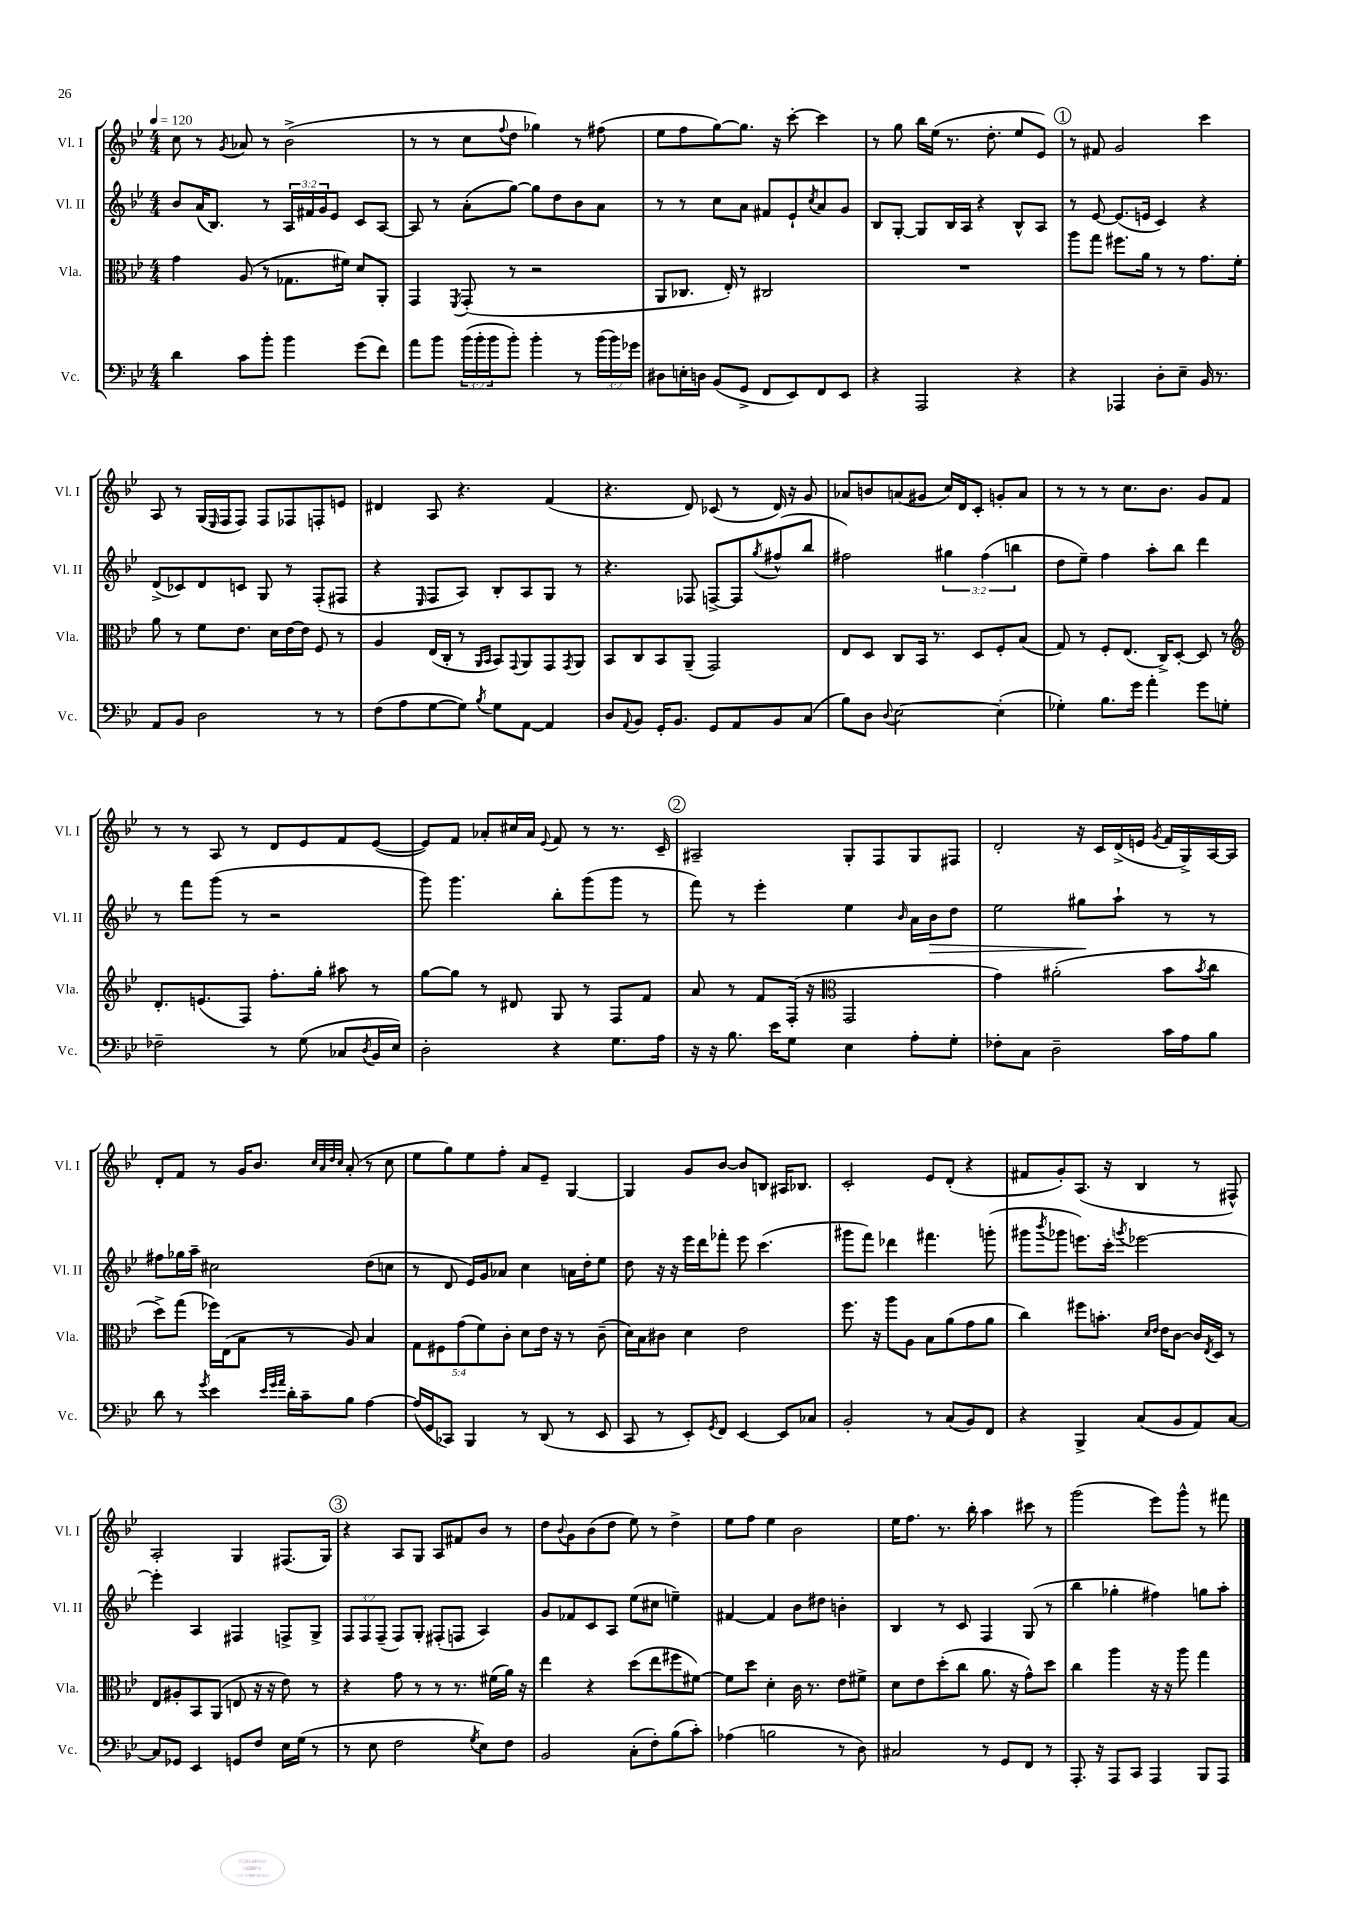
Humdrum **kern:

**kern	**kern	**kern	**dynam	**kern
*part4	*part3	*part2	*part2	*part1
*staff4	*staff3	*staff2	*staff2	*staff1
*I"Vc.	*I"Vla.	*I"Vl. II	*	*I"Vl. I
*I'Vc.	*I'Vla.	*I'Vl. II	*	*I'Vl. I
*clefF4	*clefC3	*clefG2	*	*clefG2
*k[b-e-]	*k[b-e-]	*k[b-e-]	*	*k[b-e-]
*M4/4	*M4/4	*M4/4	*	*M4/4
*MM120	*MM120	*MM120	*	*MM120
=1	=1	=1	=1	=1
4d\	4g\	8b-/L	.	8cc\
.	.	(16a/K	.	8r
.	.	8.B-/J)	.	.
.	.	.	.	8qg/
8c\L	(8A/	.	.	8a-X/
8b-'\J	8r	8r	.	8r
4b-\	8.G-X\L	24A/LL	.	(2b-^\
.	.	24f#X/	.	.
.	.	24g/J	.	.
.	.	8e-/J	.	.
.	16f#X\Jk)	.	.	.
(8g\L	8d/L	8c/L	.	.
8f\J)	8AA'/J	[8A/J	.	.
=2	=2	=2	=2	=2
8a\L	4GG/	8A/]	.	8r
8b-\J	.	8r	.	8r
.	8qFF/	.	.	.
(24b-\LL	(8GG'/	(8a'\L	.	8cc\L
24b-'\	.	.	.	.
24b-\J	.	.	.	.
.	.	.	.	8qqff/
8b-'\J)	8r	[8gg\J)	.	8dd\J
4b-'\	2r	8gg\L]	.	4gg-X\)
.	.	8dd\	.	.
8r	.	8b-\	.	8r
(24b-\LL	.	8a\J	.	(8ff#X\
24b-\)	.	.	.	.
24g-X\JJ	.	.	.	.
=3	=3	=3	=3	=3
8D#X\L	8AA/L	8r	.	8ee-\L
16En'\L	8.C-X/J	8r	.	8ff\
16Dn\JJ	.	.	.	.
(8BB-/L	.	8cc\L	.	[8gg\)
.	16E-'/)	.	.	.
8GG^/J	8r	8a\J	.	8.gg\J]
8FF/L	2C#X/	8f#X/L	.	.
.	.	.	.	16r
8EE-/)	.	8e-`/	.	[8ccc'\
.	.	8qcc/	.	.
8FF/	.	8a/	.	4ccc\]
8EE-/J	.	8g/J	.	.
=4	=4	=4	=4	=4
4r	1r	8B-/L	.	8r
.	.	[8G'/J	.	8gg\
2AAA/	.	8G/L]	.	16bb-\LL
.	.	.	.	(16ee-\JJ
.	.	16B-/L	.	8.r
.	.	16A/JJ	.	.
.	.	4r	.	.
.	.	.	.	8.dd'\
4r	.	8B-^^/L	.	8ee-/L
.	.	8A/J	.	8e-/J)
!!LO:REH:place=s1:t=1
=5	=5	=5	=5	=5
4r	8aa\L	8r	.	8r
.	8gg\J	[8e-/	.	8f#X/
4AAA-X/	8.ff#X\L	(8.e-/L]	.	2g/
.	16a\Jk	16en/Jk	.	.
8D'\L	8r	4c/)	.	.
8E-~\J	8r	.	.	.
16BB-/	8.g\L	4r	.	4ccc\
8.r	.	.	.	.
.	16f'\Jk	.	.	.
!!LO:LB:g=z
=6	=6	=6	=6	=6
8AA/L	8a\	(8d^/L	.	8A/
8BB-/J	8r	8c-X/)	.	8r
2D\	8f\L	8d/	.	(16G/LL
.	.	.	.	16qqE-/
.	.	.	.	16F/J
.	8.e-\J	8cn/J	.	8F/J)
.	.	8G/	.	8F/L
.	16d\LL	.	.	.
.	[16e-\	8r	.	8F-X/
.	16e-\JJ]	.	.	.
8r	8F/	(8F'/L	.	8Fn'/
8r	8r	8F#X/J	.	8en/J
=7	=7	=7	=7	=7
(8F\L	4A/	4r	.	4d#X/
8A\	.	.	.	.
.	.	16qqE-/	.	.
[8G\	(16E-/LL	8F/L	.	8A/
.	16C'/JJ	.	.	.
8G\J])	8r	8A/J)	.	4.r
.	16qqAA/LL	.	.	.
8qB-/	16qqBB-/JJ	.	.	.
8G\L	8BB-/L)	8B-'/L	.	.
.	8qqGG/	.	.	.
[8AA\J	8AA/	8A/	.	.
4AA/]	8GG/	8G/J	.	(4f/
.	8qGG/	.	.	.
.	8AA/J	8r	.	.
=8	=8	=8	=8	=8
8D/L	8BB-/L	4.r	.	4.r
8qqAA/	.	.	.	.
8BB-/J	8C/	.	.	.
16GG'/KL	8BB-/	.	.	.
8.BB-/J	.	.	.	.
.	(8AA~/J	8F-X/	.	8d/)
8GG/L	2GG/)	[8Fn^/L	.	(8c-X/
8AA/	.	8F/]	.	8r
.	.	8qgg/	.	.
8BB-/	.	(8ff#X^^/	.	16d/)
.	.	.	.	16r
(8C/J	.	8bb-/J	.	8g/
=9	=9	=9	=9	=9
8B-\L)	8E-/L	2ff#X\)	.	8a-X/L
8D\J	8D/J	.	.	8bn/
8qqD/	.	.	.	.
[2E-\	8C/L	.	.	(8an/
.	16BB-/Jk	.	.	8g#X/J
.	8.r	.	.	.
.	.	6gg#X\	.	16cc/LL)
.	.	.	.	16d/J
.	8D/L	.	.	8c'/J
.	.	(6ff#\	.	.
(4E-'\]	8F'/	.	.	8gn'/L
.	.	6bbn\	.	.
.	(8B-/J	.	.	8a/J
=10	=10	=10	=10	=10
4G-X'\)	8G/)	8dd\L	.	8r
.	8r	8ee-~\J)	.	8r
8.B-\L	8F'/L	4ff\	.	8r
.	(8.E-/J	.	.	8.cc\L
16g\Jk	.	.	.	.
4a'\	.	8aa'\L	.	.
.	16C^/KL)	.	.	8.b-\J
.	[8D'/J	8bb-\J	.	.
8g\L	8D/]	4ddd\	.	8g/L
8Gn'\J	8r	.	.	8f/J
!!LO:LB:g=z
=11	=11	=11	=11	=11
*	*clefG2	*	*	*
2F-X~\	8.d'/L	8r	.	8r
.	.	8fff\L	.	8r
.	(8.en/	.	.	.
.	.	(8ggg\J	.	8A/
.	8F/J)	8r	.	8r
8r	8.ff'\L	2r	.	8d/L
(8G\	.	.	.	8e-/
.	16gg'\Jk	.	.	.
8C-X/L	8aa#X\	.	.	8f/
8qD/	.	.	.	.
16BB-/L	8r	.	.	([8e-/J
16E-/JJ)	.	.	.	.
=12	=12	=12	=12	=12
2D'\	[8gg\L	8ggg\)	.	8e-/L])
.	8gg\J]	4.ggg\	.	8f/J
.	8r	.	.	8a-X'/L
.	8d#X/	.	.	16cc#X/L
.	.	.	.	16a-/JJ
.	.	.	.	8qqe-/
4r	8G/	8bb-'\L	.	8f/
.	8r	(8ggg\	.	8r
8.G\L	8F/L	8ggg\J	.	8.r
.	8f/J	8r	.	.
16A\Jk	.	.	.	16c~/
!!LO:REH:place=s1:t=2
=13	=13	=13	=13	=13
16r	8a/	8fff\)	.	2A#X~/
16r	.	.	.	.
8.B-\	8r	8r	.	.
.	8f/L	4eee-'\	.	.
16e-\KL	.	.	.	.
8G\J	(16F'/Jk	.	.	.
.	16r	.	.	.
*	*clefC3	*	*	*
4E-\	2GG/	4ee-\	.	8G'/L
.	.	.	.	8F/
.	.	16qqb-/	.	.
8A'\L	.	16a\LL	.	8G/
!	!	!	!LO:HP:b	!
.	.	16b-\J	>	.
8G'\J	.	8dd\J	.	8F#X/J
=14	=14	=14	=14	=14
8F-X'\L	4g\)	2ee-\	.	2d'/
8C\J	.	.	.	.
2D~\	(2a#X'\	.	.	.
.	.	8gg#X\L	.	16r
.	.	.	.	16c/LL
.	.	8aa`\J	]	(16d^/
.	.	.	.	16en/JJ
.	.	.	.	8qg/
16c\LL	8b-\L	8r	.	16f/LL
16A\J	.	.	.	16G^/)
.	8qb-/	.	.	.
8B-\J	8cc\J	8r	.	[16A/
.	.	.	.	16A/JJ]
!!LO:LB:g=z
=15	=15	=15	=15	=15
8d\	8dd^\L)	8ff#X\L	.	8d'/L
8r	(8gg\J	16gg-X\L	.	8f/J
.	.	16aa~\JJ	.	.
8qg/	.	.	.	.
4e-\	16ff-X\LL)	2cc#X\	.	8r
.	(16E-\J	.	.	.
.	8B-\J	.	.	16g/KL
.	.	.	.	8.b-/J
32qqe-/LLL	.	.	.	.
32qqg/	.	.	.	.
32qqa/JJJ	.	.	.	.
16d'\LL	8r	.	.	.
16c~\J	.	.	.	.
.	.	.	.	32qqcc/LLL
.	.	.	.	32qqa/
.	.	.	.	32qqdd/
.	.	.	.	32qqcc/JJJ
8B-\J	8A/)	.	.	(8a'/
[4A\	4B-/	(8dd\L	.	8r
.	.	8ccn\J	.	8cc\
=16	=16	=16	=16	=16
(16A/LL]	10G\L	8r	.	8ee-\L
16GG/J	.	.	.	.
.	10F#X\	.	.	.
8CC-X/J)	.	8d/	.	8gg\)
.	(10g\	.	.	.
4BBB-/	.	16e-/LL)	.	8ee-\
.	10f\)	.	.	.
.	.	16g/J	.	.
.	.	8a-X/J	.	8ff'\J
.	10c'\J	.	.	.
8r	8d\L	4cc\	.	8a/L
(8DD/	16e-\Jk	.	.	8e-~/J
.	16r	.	.	.
8r	8r	16an\LL	.	[4G/
.	.	16dd'\J	.	.
8EE-/	(8c~\	8ee-\J	.	.
=17	=17	=17	=17	=17
8CC/	16d\LL)	8dd\	.	4G/]
.	16B-\J	.	.	.
8r	8c#X\J	16r	.	.
.	.	16r	.	.
8EE-'/L)	4d\	16eee-\LL	.	8g/L
.	.	16ddd\J	.	.
8qGG/	.	.	.	.
8FF/J	.	8fff-X'\J	.	[8b-/J
[4EE-/	2e-\	8eee-\	.	8b-/L]
.	.	(4.ccc\	.	8Bn/J
8EE-/L]	.	.	.	16A#X/KL
.	.	.	.	8.B-X/J
8C-X/J	.	.	.	.
=18	=18	=18	=18	=18
2BB-'/	8.ff\	8ggg#X\L	.	2c'/
.	.	8fff\J)	.	.
.	16r	.	.	.
.	8aa\L	4ddd-X\	.	.
.	8A\J	.	.	.
8r	8B-\L	4.fff#X\	.	8e-/L
(8C/L	(8a\	.	.	(8d'/J
8BB-/)	8g\	.	.	4r
8FF/J	8a\J	(8gggn'\	.	.
=19	=19	=19	=19	=19
4r	4cc\)	8ggg#X\L	.	8f#X/L
.	.	8qbbb-/	.	.
.	.	8ggg-X\J	.	8g'/)
4BBB-^/	8ff#X\L	8.eeen\L)	.	(8.A/J
.	8.bn'\J	.	.	.
.	.	16ccc'\Jk	.	16r
.	.	8qgggn/	.	.
(8C/L	.	[2eee-X\	.	4B-/
.	16qqd/LL	.	.	.
.	16qqe-/JJ	.	.	.
.	16e-\KL	.	.	.
8BB-/	[8c\J	.	.	.
8AA/)	16c/LL]	.	.	8r
.	8qE-/	.	.	.
.	16D/JJ	.	.	.
[8C/J	8r	.	.	8F#X^^/)
!!LO:LB:g=z
=20	=20	=20	=20	=20
8C/L]	8E-/L	4eee-'\]	.	2A'/
8GG-X/J	8A#X'/	.	.	.
4EE-/	8BB-/	4A/	.	.
.	(8AA/J	.	.	.
8GGn/L	8En/	4F#X/	.	4G/
8F/J	16r	.	.	.
.	16r	.	.	.
16E-\LL	8e-\)	8Fn^/L	.	(8.F#X/L
(16G\JJ	.	.	.	.
8r	8r	8G^/J	.	.
.	.	.	.	16G/Jk)
!!LO:REH:place=s1:t=3
=21	=21	=21	=21	=21
8r	4r	12F/L	.	4r
.	.	12F/	.	.
8E-\	.	.	.	.
.	.	(12F~/J	.	.
2F\	8g\	8F/L)	.	8A/L
.	8r	8G'/J	.	8G/J
.	8r	(8F#X'/L	.	8A/L
.	8.r	8Fn/J	.	8f#X/
8qG/	.	.	.	.
8E-\L)	.	4A/)	.	8b-/J
.	(16f#X\LL	.	.	.
8F\J	16a\JJ)	.	.	8r
.	16r	.	.	.
=22	=22	=22	=22	=22
2BB-/	4ee-\	8g/L	.	8dd\L
.	.	.	.	8qqb-/
.	.	8f-X/	.	8g\
.	4r	8c/	.	(8b-\
.	.	8A/J	.	8dd\J
(8C'\L	(8dd\L	(8ee-\L	.	8ee-\)
8F'\)	8ee-\	8cc#X\J	.	8r
(8B-\	8ff#X\	4een~\)	.	4dd^\
8c'\J)	[8f#X\J)	.	.	.
=23	=23	=23	=23	=23
(4A-X\	8f#\L]	[4f#X/	.	8ee-\L
.	8dd\J	.	.	8ff\J
2Bn\	4d'\	4f#/]	.	4ee-\
.	16c\	8b-\L	.	2b-\
.	8.r	.	.	.
.	.	8dd#X\J	.	.
8r	8e-\L	4bn'\	.	.
8D\)	8f#X^\J	.	.	.
=24	=24	=24	=24	=24
2C#X/	8d\L	4B-/	.	16ee-\KL
.	.	.	.	8.ff\J
.	8e-\	.	.	.
.	(8dd'\	8r	.	8.r
.	8cc\J	8c/	.	.
.	.	.	.	16bb-'\
8r	8.a\	4F/	.	4aa\
8GG/L	.	.	.	.
.	16r	.	.	.
8FF/J	8g^^\L)	(8G/	.	8ccc#X\
8r	8dd\J	8r	.	8r
=25	=25	=25	=25	=25
8.AAA'/	4cc\	4bb-\	.	(2ggg\
16r	.	.	.	.
8AAA/L	4aa\	4gg-X'\	.	.
8CC/J	.	.	.	.
4AAA/	16r	4ff#X\)	.	8eee-\L)
.	16r	.	.	.
.	8aa\	.	.	8ggg^^\J
8BBB-/L	4gg\	8ggn\L	.	8r
8AAA/J	.	8aa'\J	.	8fff#X\
==	==	==	==	==
*-	*-	*-	*-	*-
